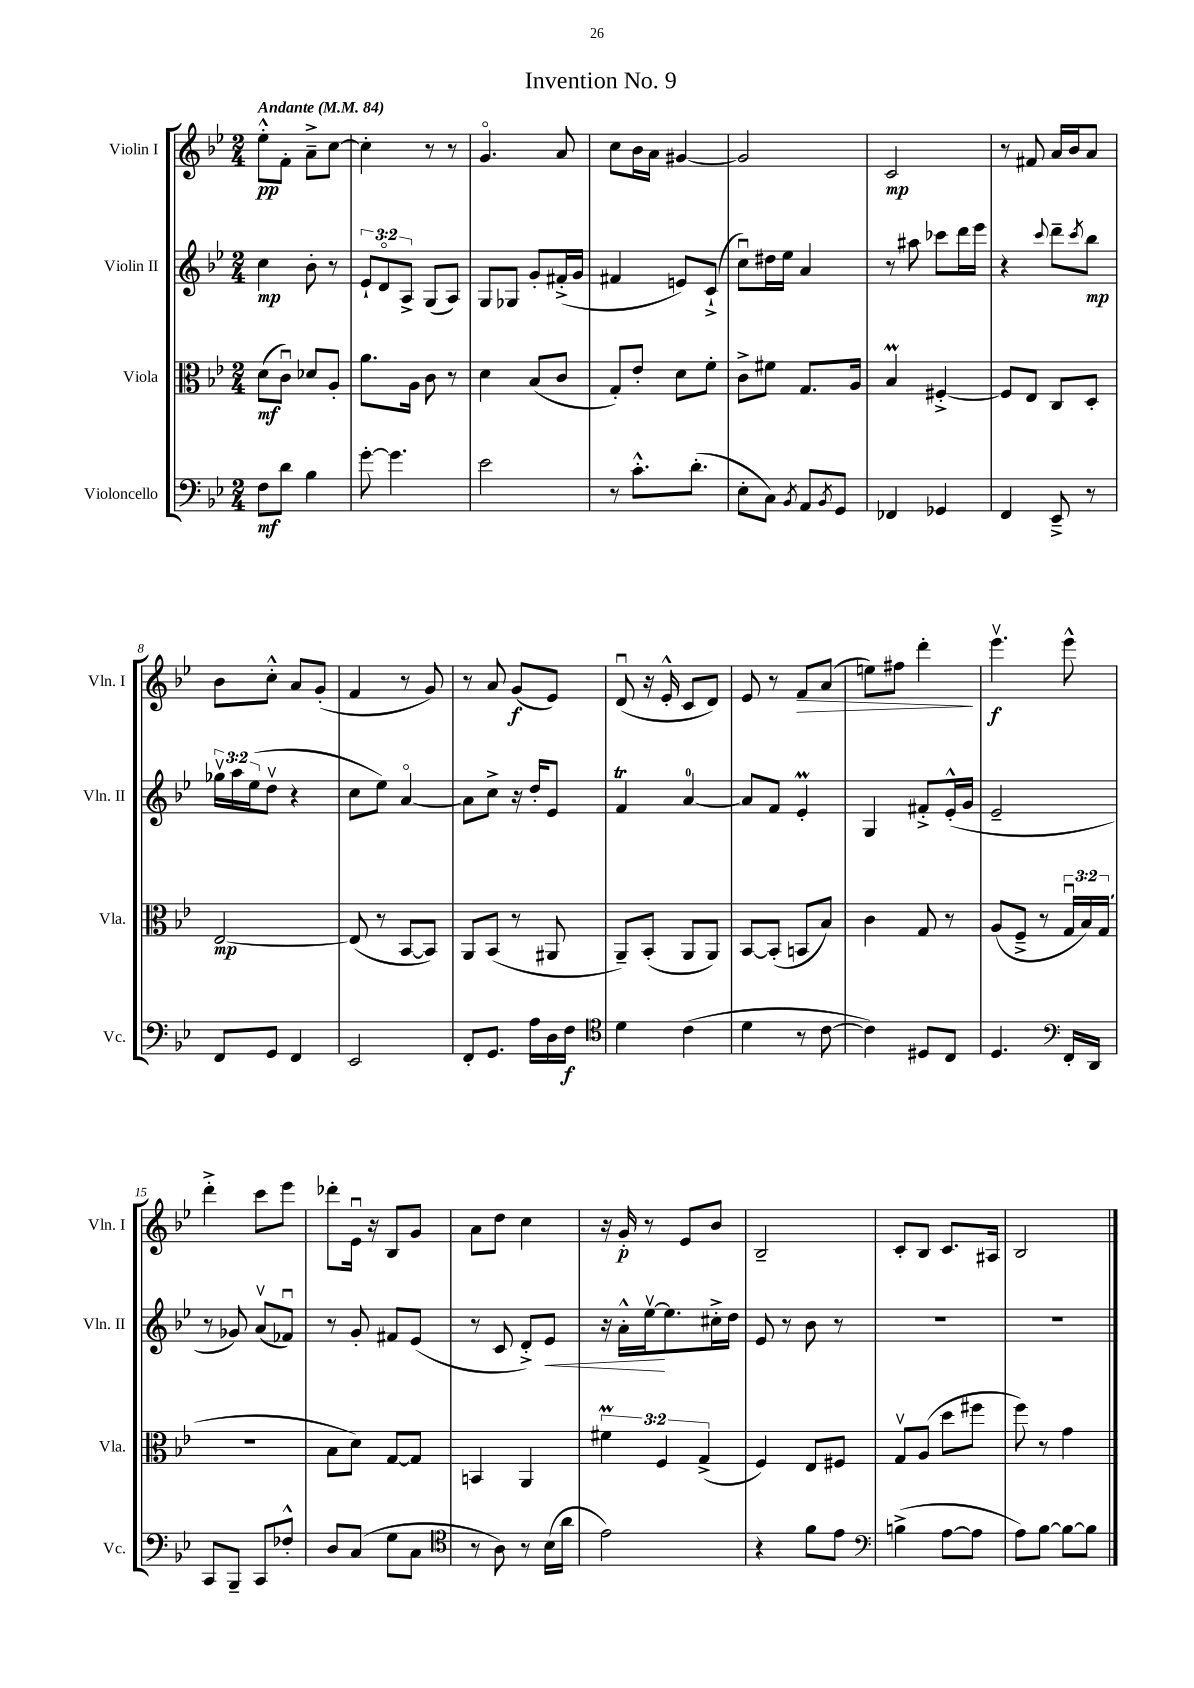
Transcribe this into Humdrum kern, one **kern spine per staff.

**kern	**kern	**kern	**kern
*staff4	*staff3	*staff2	*staff1
*clefF4	*clefC3	*clefG2	*clefG2
*k[b-e-]	*k[b-e-]	*k[b-e-]	*k[b-e-]
*M2/4	*M2/4	*M2/4	*M2/4
*MM84	*MM84	*MM84	*MM84
8F	(8d	4cc	8ee-'^^
8d	8cu)	.	8f'
4B-	8d-	8b-'	8a~^
.	8A'	8r	[8cc
=	=	=	=
[8g'	8.a	12e-`	4cc']
.	.	12do	.
4.g]	.	.	.
.	.	12A^	.
.	16A	.	.
.	8c	(8G	8r
.	8r	8A)	8r
=	=	=	=
2e-	4d	8G	4.go
.	.	8G-	.
.	(8B-	8g'	.
.	8c	(16f#'^	8a
.	.	16g	.
=	=	=	=
8r	8G')	4f#	8cc
8.c'^^	8e-'	.	16b-
.	.	.	16a
.	8d	8e)	[4g#
(8.d'	.	.	.
.	8f'	(8c`^	.
=	=	=	=
8E-'	8c^	8ccu)	2g#]
8C)	8f#	16dd#	.
.	.	16ee-	.
8qBB-	.	.	.
8AA	8.G	4a	.
8qBB-	.	.	.
8GG	.	.	.
.	16A	.	.
=	=	=	=
4FF-	4B-	8r	2c
.	.	8aa#	.
4GG-	[4F#'^	8ccc-	.
.	.	16ddd	.
.	.	16eee-	.
=	=	=	=
4FF	8F#]	4r	8r
.	8E-	.	8f#
.	.	8qqccc	.
8EE-~^	8C	8ddd~	16a
.	.	.	16b-
.	.	8qccc	.
8r	8D'	8bb-	8a
=	=	=	=
8FF	[2E-	24gg-v	8b-
.	.	24aa	.
.	.	(24ee-	.
8GG	.	8ddv	8cc'^^
4FF	.	4r	8a
.	.	.	(8g'
=	=	=	=
2EE-	(8E-]	8cc	4f
.	8r	8ee-)	.
.	[8BB-	[4ao	8r
.	8BB-])	.	8g)
=	=	=	=
8FF'	8AA	8a]	8r
8.GG	(8BB-	8cc^	8a
.	8r	16r	(8g
16A	.	16dd'	.
16D	8AA#	8e-	8e-)
16F	.	.	.
=	=	=	=
*clefC4	*	*	*
4d	8AA~)	4f	(8du
.	(8BB-'	.	16r
.	.	.	16e-'^^
(4c	8AA	[4a	8c
.	8AA)	.	8d)
=	=	=	=
4d	[8BB-	8a]	8e-
.	(8BB-']	8f	8r
8r	8BB	4e-'	8f
[8c	8B-)	.	(8a
=	=	=	=
4c])	4c	4G	8ee)
.	.	.	8ff#
8D#	8G	8f#'^	4ddd'
8C	8r	(16e-'^^	.
.	.	16g	.
=	=	=	=
4.D	(8A	2e-~	4.eee-v
.	8F~^	.	.
.	8r	.	.
*clefF4	*	*	*
16FF'	24Gu	.	8eee-^^
.	24B-)	.	.
16DD	.	.	.
.	(24G	.	.
=	=	=	=
8CC	2r	8r	4ddd'^
8BBB-~	.	8g-)	.
8CC	.	(8av	8ccc
8F-'^^	.	8f-u)	8eee-
=	=	=	=
8D	8B-	8r	8ddd-'
(8C	8d)	8g'	16e-u
.	.	.	16r
8G	[8G	8f#	8B-
8C	8G]	(8e-	8g
=	=	=	=
*clefC4	*	*	*
8r	4BB	8r	8a
8A)	.	8c	8dd
8r	4AA	8d'^)	4cc
(16B-	.	8e-	.
16a	.	.	.
=	=	=	=
2e-)	6f#	16r	16r
.	.	16a'^^	16g'
.	.	[16ee-v	8r
.	6F	.	.
.	.	8.ee-]	.
.	.	.	8e-
.	(6G^	.	.
.	.	16cc#'^	8b-
.	.	16dd	.
=	=	=	=
4r	4F)	8e-	2B-~
.	.	8r	.
8f	8E-	8b-	.
8e-	8F#	8r	.
=	=	=	=
*clefF4	*	*	*
(4B^	8Gv	2r	8c'
.	(8A	.	8B-
[8A	8dd	.	8.c
8A]	8ff#	.	.
.	.	.	16A#
=	=	=	=
8A)	8ff)	2r	2B-
[8B-	8r	.	.
8B-_	4g	.	.
8B-]	.	.	.
==	==	==	==
*-	*-	*-	*-
